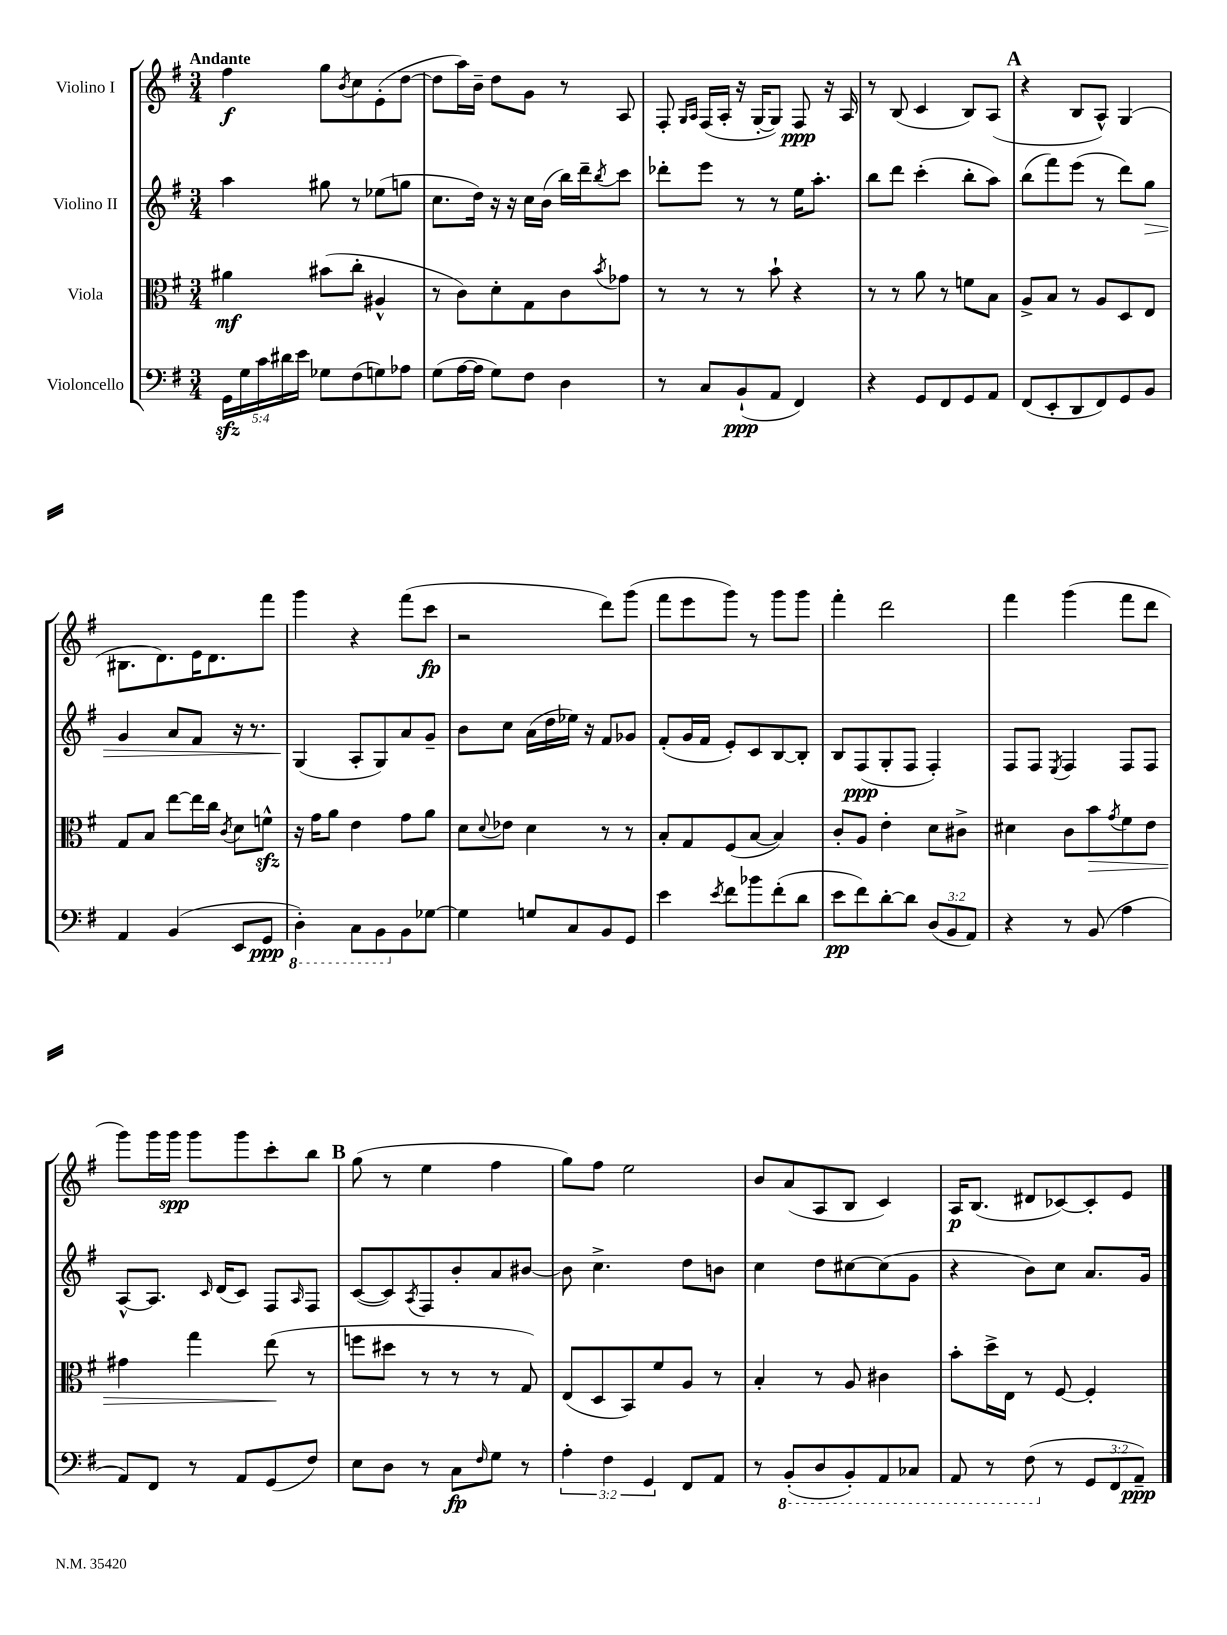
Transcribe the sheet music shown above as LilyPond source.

<<
\new StaffGroup <<
\new Staff = "s0" \with { instrumentName = "Violino I" } {
    \clef treble \key g \major \numericTimeSignature \time 3/4 \tempo "Andante"
    fis''4\f g''8 \acciaccatura { b'8 } c''8 e'8-.( d''8~ |
    d''8 a''16) b'16-- d''8 g'8 r8 a8 |
    fis8-. \grace { g16 a16 } fis16( a16-. r16 g16~-. g8) fis8\ppp r16 a16 |
    r8 b8( c'4 b8) a8( |
    \mark \markup { \bold "A" } r4 b8 a8-^) g4( |
    bis8. d'8.) e'16 d'8. fis'''8 |
    g'''4 r4 fis'''8( c'''8\fp |
    r2 d'''8) g'''8( |
    fis'''8 e'''8 g'''8) r8 g'''8 g'''8 |
    fis'''4-. d'''2 |
    fis'''4 g'''4( fis'''8 d'''8 |
    g'''8) g'''16 g'''16\spp g'''8 g'''8 c'''8-. b''8 |
    \mark \markup { \bold "B" } g''8( r8 e''4 fis''4 |
    g''8) fis''8 e''2 |
    b'8 a'8( a8 b8 c'4) |
    a16\p b8.( dis'8 ces'8~) ces'8-. e'8 \bar "|." |
}
\new Staff = "s1" \with { instrumentName = "Violino II" } {
    \clef treble \key g \major \numericTimeSignature \time 3/4
    a''4 gis''8 r8 ees''8( g''8 |
    c''8. d''16) r16 r16 c''16 b'16( b''16) d'''16-- \acciaccatura { b''8 } c'''8 |
    des'''8-. e'''8 r8 r8 e''16 a''8.-. |
    b''8 d'''8 c'''4-.( b''8-. a''8) |
    \mark \markup { \bold "A" } b''8( fis'''8) e'''8( r8 d'''8) g''8\> |
    g'4 a'8 fis'8 r16 r8. |
    g4\!( a8-. g8) a'8 g'8-- |
    b'8 c''8 a'16( d''16 ees''16) r16 fis'8 ges'8 |
    fis'8-.( g'16 fis'16 e'8-.) c'8 b8~ b8-. |
    b8 fis8\ppp( g8-. fis8 fis4-.) |
    fis8 fis8 \acciaccatura { e8 } fis4 fis8 fis8 |
    a8~-^ a8. \grace { c'16 } d'16( c'8) fis8 \grace { a16 } fis8 |
    \mark \markup { \bold "B" } c'8~( c'8) \acciaccatura { a8 } fis8 b'8-. a'8 bis'8~ |
    bis'8 c''4.-> d''8 b'8 |
    c''4 d''8 cis''8~ cis''8( g'8 |
    r4 b'8) c''8 a'8. g'16 \bar "|." |
}
\new Staff = "s2" \with { instrumentName = "Viola" } {
    \clef alto \key g \major \numericTimeSignature \time 3/4
    ais'4\mf bis'8( c''8-. ais4-^ |
    r8 c'8) d'8-. g8 c'8 \acciaccatura { b'8 } ges'8 |
    r8 r8 r8 b'8-! r4 |
    r8 r8 a'8 r8 f'8 b8 |
    \mark \markup { \bold "A" } a8-> b8 r8 a8 d8 e8 |
    g8 b8 e''8~ e''16 c''16 \acciaccatura { c'8 } d'8 f'8-^\sfz |
    r16 g'16 a'8 e'4 g'8 a'8 |
    d'8 \appoggiatura { d'8 } ees'8 d'4 r8 r8 |
    b8-. g8 fis8( b8~ b4) |
    c'8-. a8 e'4-. d'8 cis'8-> |
    dis'4 c'8 b'8\> \acciaccatura { g'8 } fis'8 e'8 |
    gis'4 g''4 e''8\!( r8 |
    \mark \markup { \bold "B" } f''8 dis''8 r8 r8 r8 g8) |
    e8( d8 b,8) fis'8 a8 r8 |
    b4-. r8 a8 cis'4 |
    b'8-. d''16-> e16 r8 fis8~ fis4-. \bar "|." |
}
\new Staff = "s3" \with { instrumentName = "Violoncello" } {
    \clef bass \key g \major \numericTimeSignature \time 3/4 \override Staff.TupletNumber.text = #tuplet-number::calc-fraction-text
    \tuplet 5/4 { g,16\sfz g16 c'16 dis'16 e'16 } ges8 fis8( g8) aes8 |
    g8( a16~ a16 g8) fis8 d4 |
    r8 c8 b,8-!\ppp( a,8 fis,4) |
    r4 g,8 fis,8 g,8 a,8 |
    \mark \markup { \bold "A" } fis,8( e,8-. d,8 fis,8) g,8 b,8 |
    a,4 b,4( e,8 g,8\ppp |
    \ottava #-1 d,4-.) c,8 b,,8 \ottava #0 b,8 ges8~ |
    ges4 g8 c8 b,8 g,8 |
    e'4 \acciaccatura { e'8 } fis'8 bes'8 fis'8-.( d'8 |
    e'8\pp fis'8) d'8~-. d'8 \tuplet 3/2 { d8( b,8 a,8) } |
    r4 r8 b,8( a4 |
    a,8) fis,8 r8 a,8 g,8( fis8) |
    \mark \markup { \bold "B" } e8 d8 r8 c8\fp \grace { fis16 } g8 r8 |
    \tuplet 3/2 { a4-. fis4 g,4 } fis,8 a,8 |
    r8 \ottava #-1 b,,8-.( d,8 b,,8-.) a,,8 ces,8 |
    a,,8 r8 fis,8( \ottava #0 r8 \tuplet 3/2 { g,8 fis,8 a,8--\ppp) } \bar "|." |
}
>>
>>
\layout { \context { \Score \remove "Bar_number_engraver" } }
